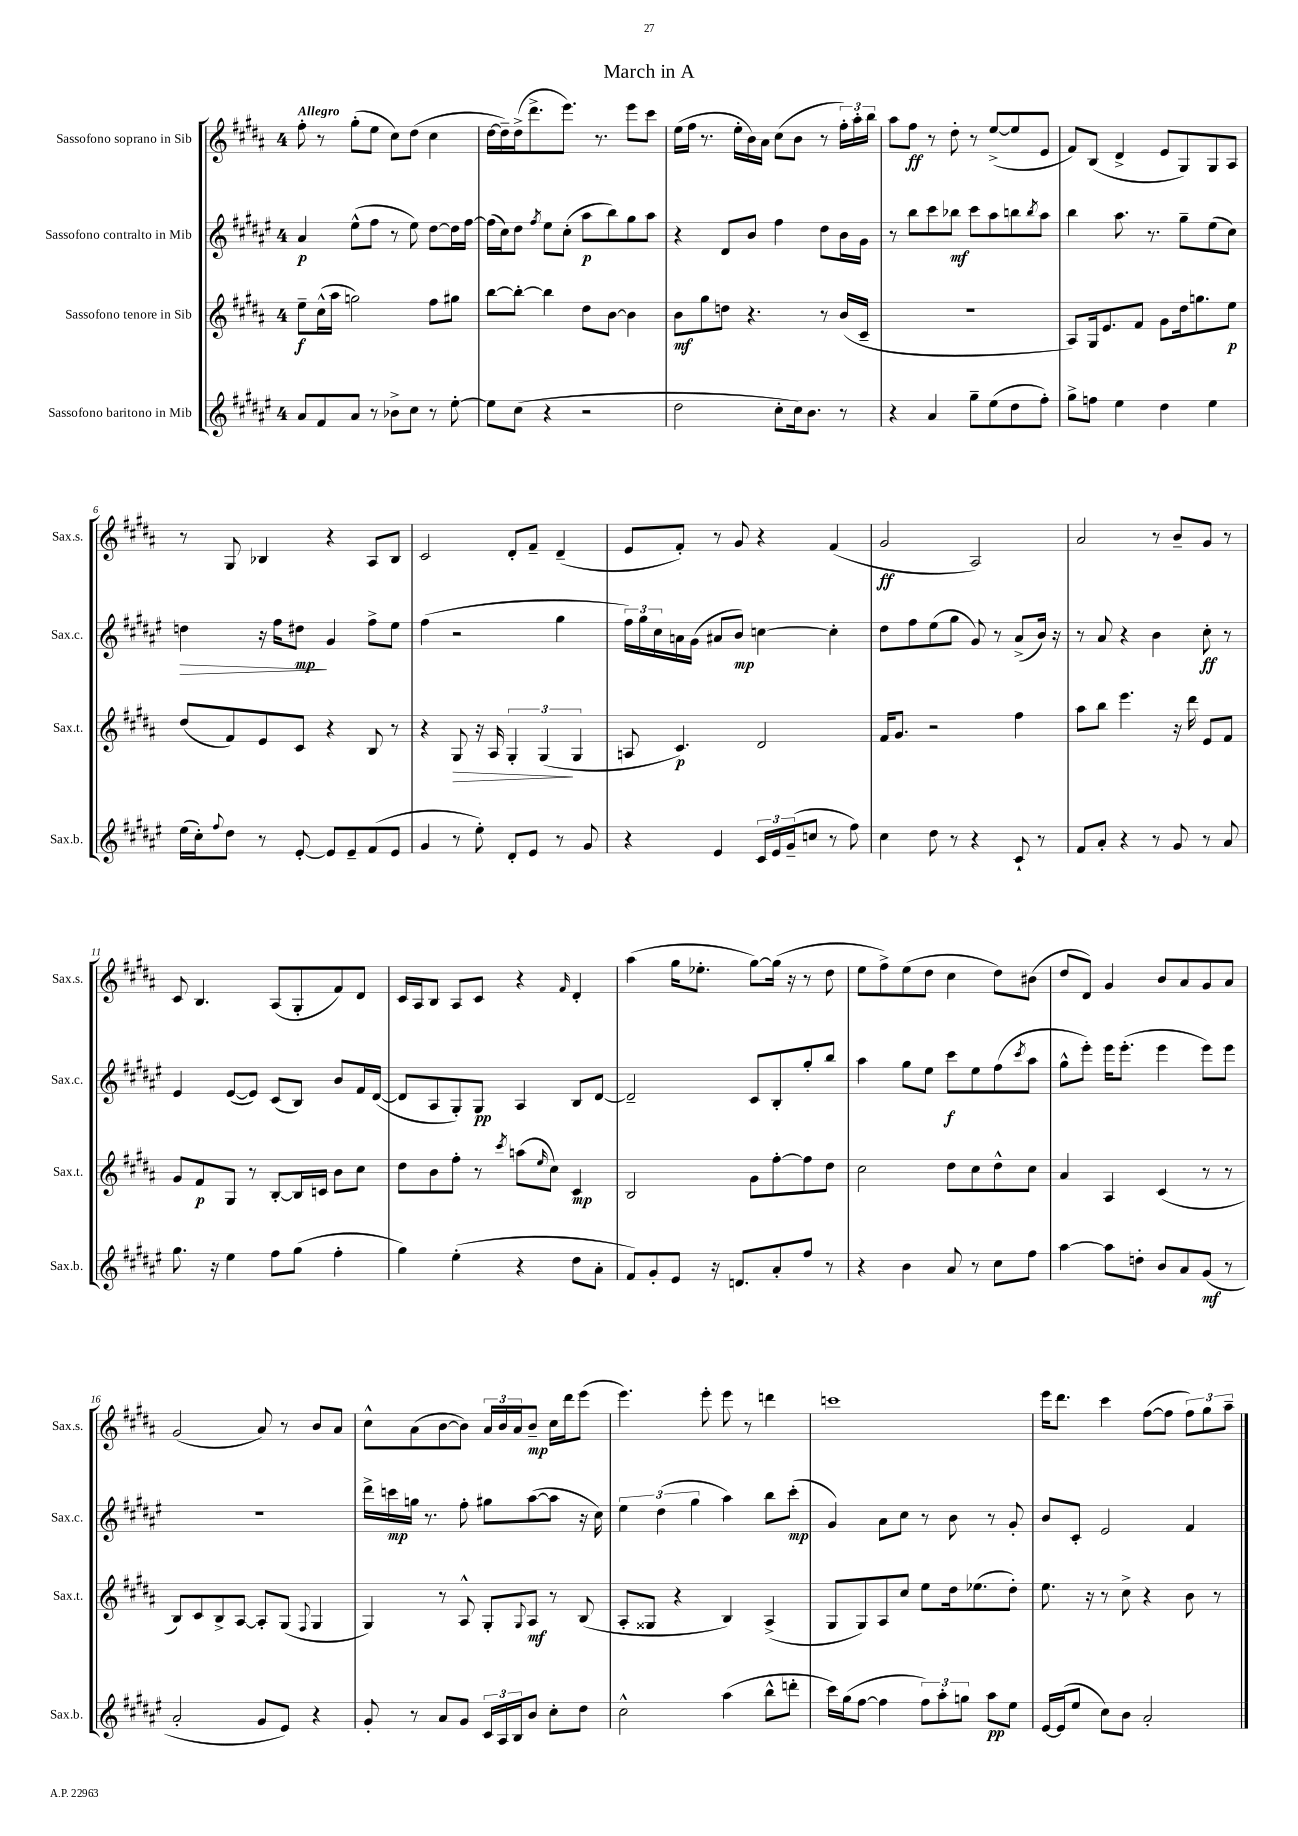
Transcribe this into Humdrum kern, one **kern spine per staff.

**kern	**dynam	**kern	**dynam	**kern	**dynam	**kern	**dynam
*part4	*part4	*part3	*part3	*part2	*part2	*part1	*part1
*staff4	*staff4	*staff3	*staff3	*staff2	*staff2	*staff1	*staff1
*I"Sassofono baritono in Mib	*	*I"Sassofono tenore in Sib	*	*I"Sassofono contralto in Mib	*	*I"Sassofono soprano in Sib	*
*I'Sax.b.	*	*I'Sax.t.	*	*I'Sax.c.	*	*I'Sax.s.	*
*clefG2	*	*clefG2	*	*clefG2	*	*clefG2	*
*k[f#c#g#d#a#e#]	*	*k[f#c#g#d#a#]	*	*k[f#c#g#d#a#e#]	*	*k[f#c#g#d#a#]	*
*M4/4	*	*M4/4	*	*M4/4	*	*M4/4	*
=1	=1	=1	=1	=1	=1	=1	=1
!	!	!	!	!	!	!LO:TX:a:B:t=Allegro	!
8a#/L	.	8ee~\L	f	4a#/	p	8ff#'\	.
8f#/	.	(16cc#^^\L	.	.	.	8r	.
.	.	16aa#\JJ	.	.	.	.	.
8a#/J	.	2ggn\)	.	(8ee#^^\L	.	(8gg#'\L	.
8r	.	.	.	8ff#\J	.	8ee\J	.
8b-X^\L	.	.	.	8r	.	8cc#\L)	.
8cc#\J	.	.	.	8ee#\)	.	(8dd#\J	.
8r	.	8ff#\L	.	[8dd#\L	.	4cc#\	.
[8ee#'\	.	8gg#X\J	.	16dd#\L]	.	.	.
.	.	.	.	[16ff#\JJ	.	.	.
=2	=2	=2	=2	=2	=2	=2	=2
8ee#\L]	.	[8bb\L	.	(16ff#\LL]	.	[16dd#\LL	.
.	.	.	.	16cc#\J)	.	16dd#~\])	.
(8cc#\J	.	8bb'\J_	.	8dd#\J	.	(16dd#^\J	.
.	.	.	.	.	.	8.ddd#^\	.
.	.	.	.	8qff#/	.	.	.
4r	.	4bb\]	.	8ee#\L	.	.	.
.	.	.	.	(8cc#'\J	.	8.eee\J)	.
2r	.	8dd#\L	.	8aa#\L	p	.	.
.	.	.	.	.	.	8.r	.
.	.	[8b\J	.	8bb\)	.	.	.
.	.	4b\]	.	8gg#\	.	8eee\L	.
.	.	.	.	8aa#\J	.	8ccc#\J	.
=3	=3	=3	=3	=3	=3	=3	=3
2dd#\	.	8b\L	mf	4r	.	(16ee\LL	.
.	.	.	.	.	.	16ff#\JJ	.
.	.	8gg#\	.	.	.	8.r	.
.	.	8ddn\J	.	8d#/L	.	.	.
.	.	.	.	.	.	16ee'\LL	.
.	.	4.r	.	8b/J	.	16b\)	.
.	.	.	.	.	.	16a#\JJ	.
8cc#'\L	.	.	.	4ff#\	.	(8cc#\L	.
16cc#\k)	.	.	.	.	.	8b\J	.
8.b\J	.	.	.	.	.	.	.
.	.	8r	.	8dd#\L	.	8r	.
8r	.	(16b/LL	.	16b\L	.	24ff#'\LL)	.
.	.	.	.	.	.	24aa#'\	.
.	.	16c#~/JJ	.	16g#\JJ	.	.	.
.	.	.	.	.	.	24bb\JJ	.
=4	=4	=4	=4	=4	=4	=4	=4
4r	.	1r	.	8r	.	8aa#\L	.
.	.	.	.	8bb\L	.	8ff#\J	ff
4a#/	.	.	.	8ccc#\	.	8r	.
.	.	.	.	8bb-X\J	mf	8dd#'\	.
8gg#~\L	.	.	.	8ccc#\L	.	8r	.
(8ee#\	.	.	.	8aa#\	.	([8ee^/L	.
8dd#\	.	.	.	8bbn\	.	8ee/]	.
.	.	.	.	8qbb/	.	.	.
8ff#'\J)	.	.	.	8aa#\J	.	8e/J	.
=5	=5	=5	=5	=5	=5	=5	=5
8gg#^\L	.	8A#/L)	.	4bb\	.	8f#/L)	.
8ffn\J	.	16G#/k	.	.	.	(8B/J	.
.	.	8.e/	.	.	.	.	.
4ee#\	.	.	.	8.aa#\	.	4d#^/	.
.	.	8f#/J	.	.	.	.	.
.	.	.	.	8.r	.	.	.
4dd#\	.	8g#\L	.	.	.	8e/L	.
.	.	16dd#\k	.	8gg#~\L	.	8G#/)	.
.	.	8.ggn\	.	.	.	.	.
4ee#\	.	.	.	(8ee#\	.	8G#/	.
.	.	8ee\J	p	8cc#\J)	.	8A#/J	.
!!LO:LB:g=z
=6	=6	=6	=6	=6	=6	=6	=6
!	!	!	!	!	!LO:HP:b	!	!
(16ee#\LL	.	(8dd#/L	.	4ddn\	>	8r	.
16cc#'\J)	.	.	.	.	.	.	.
8qqff#/	.	.	.	.	.	.	.
8dd#\J	.	8f#/)	.	.	.	8G#/	.
8r	.	8e/	.	16r	.	4B-X/	.
.	.	.	.	16ff#\KL	.	.	.
[8e#'/	.	8c#/J	.	8dd#X\J	mp	.	.
8e#/L]	.	4r	.	4g#/	]	4r	.
8e#~/	.	.	.	.	.	.	.
(8f#/	.	8B/	.	8ff#^\L	.	8A#/L	.
8e#/J	.	8r	.	8ee#\J	.	8B-/J	.
=7	=7	=7	=7	=7	=7	=7	=7
4g#/	.	4r	.	(4ff#\	.	2c#/	.
!	!	!	!LO:HP:b	!	!	!	!
8r	.	8G#/	>	2r	.	.	.
8ee#'\)	.	16r	.	.	.	.	.
.	.	16A#/	.	.	.	.	.
8d#'/L	.	6G#'/	.	.	.	8d#'/L	.
8e#/J	.	.	.	.	.	8f#~/J	.
.	.	(6G#/	.	.	.	.	.
8r	.	.	.	4gg#\	.	(4d#~/	.
.	.	6G#/	]	.	.	.	.
8g#/	.	.	.	.	.	.	.
=8	=8	=8	=8	=8	=8	=8	=8
4r	.	8An/	.	24ff#\LL)	.	8e/L	.
.	.	.	.	24gg#\	.	.	.
.	.	.	.	24cc#\	.	.	.
.	.	4.c#/)	p	16an\	.	8f#'/J)	.
.	.	.	.	(16g#\JJ	.	.	.
4e#/	.	.	.	8a#X/L	.	8r	.
.	.	.	.	8b/J)	mp	8g#/	.
24c#/LL	.	2d#/	.	[4ccn\	.	4r	.
24e#/	.	.	.	.	.	.	.
(24g#~/J	.	.	.	.	.	.	.
8ccn/J	.	.	.	.	.	.	.
8r	.	.	.	4cc'\]	.	(4f#/	.
8ff#\)	.	.	.	.	.	.	.
=9	=9	=9	=9	=9	=9	=9	=9
4cc#\	.	16f#/KL	.	8dd#\L	.	2g#/	ff
.	.	8.g#/J	.	.	.	.	.
.	.	.	.	8ff#\	.	.	.
8dd#\	.	2r	.	(8ee#\	.	.	.
8r	.	.	.	8gg#\J	.	.	.
4r	.	.	.	8g#/)	.	2A#/)	.
.	.	.	.	8r	.	.	.
8c#`/	.	4ff#\	.	(8a#^/L	.	.	.
8r	.	.	.	16b/Jk)	.	.	.
.	.	.	.	16r	.	.	.
=10	=10	=10	=10	=10	=10	=10	=10
8f#/L	.	8aa#\L	.	8r	.	2a#/	.
8a#'/J	.	8bb\J	.	8a#/	.	.	.
4r	.	4.eee\	.	4r	.	.	.
8r	.	.	.	4b\	.	8r	.
8g#/	.	16r	.	.	.	8b~/L	.
.	.	16ddd#\	.	.	.	.	.
8r	.	8e/L	.	8cc#'\	ff	8g#/J	.
8a#/	.	8f#/J	.	8r	.	8r	.
!!LO:LB:g=z
=11	=11	=11	=11	=11	=11	=11	=11
8.gg#\	.	8g#/L	.	4e#/	.	8c#/	.
.	.	8f#/	p	.	.	4.B/	.
16r	.	.	.	.	.	.	.
4ee#\	.	8G#/J	.	([8e#/L	.	.	.
.	.	8r	.	8e#/J])	.	.	.
8ff#\L	.	[8B'/L	.	(8c#/L	.	(8A#/L	.
(8gg#\J	.	16B/L]	.	8B/J)	.	8G#'/	.
.	.	16cn/JJ	.	.	.	.	.
4ff#'\	.	8b\L	.	8b/L	.	8f#/)	.
.	.	8cc#\J	.	16f#/L	.	8d#/J	.
.	.	.	.	([16d#/JJ	.	.	.
=12	=12	=12	=12	=12	=12	=12	=12
4gg#\)	.	8dd#\L	.	8d#/L]	.	16c#/LL	.
.	.	.	.	.	.	16A#/J	.
.	.	8b\	.	8A#/	.	8B/J	.
(4ee#'\	.	8ff#'\J	.	8G#'/)	.	8A#/L	.
.	.	8r	.	8G#/J	pp	8c#/J	.
.	.	8qccc#/	.	.	.	.	.
4r	.	(8aan\L	.	4A#/	.	4r	.
.	.	16qqee/	.	.	.	.	.
.	.	8cc#\J)	.	.	.	.	.
.	.	.	.	.	.	16qqf#/	.
8dd#\L	.	4c#/	mp	8B/L	.	4d#'/	.
8a#'\J	.	.	.	[8d#/J	.	.	.
=13	=13	=13	=13	=13	=13	=13	=13
8f#/L)	.	2B/	.	2d#~/]	.	(4aa#\	.
8g#'/	.	.	.	.	.	.	.
8e#/J	.	.	.	.	.	16gg#\KL	.
.	.	.	.	.	.	8.ee-X'\J	.
16r	.	.	.	.	.	.	.
8.dn/L	.	.	.	.	.	.	.
.	.	8g#\L	.	8c#/L	.	[8gg#\L)	.
8a#'/	.	[8ff#'\	.	8B'/	.	(16gg#\Jk]	.
.	.	.	.	.	.	16r	.
8ff#/J	.	8ff#\]	.	8gg#'/	.	8r	.
8r	.	8dd#\J	.	8bb/J	.	8dd#\	.
=14	=14	=14	=14	=14	=14	=14	=14
4r	.	2cc#\	.	4aa#\	.	8ee\L	.
.	.	.	.	.	.	8ff#^\)	.
4b\	.	.	.	8gg#\L	.	(8ee\	.
.	.	.	.	8ee#\J	.	8dd#\J	.
8a#/	.	8dd#\L	.	8ccc#\L	f	4cc#\	.
8r	.	8cc#\	.	8ee#\	.	.	.
8cc#\L	.	8dd#^^\	.	(8ff#\	.	8dd#\L)	.
.	.	.	.	8qccc#/	.	.	.
8ff#\J	.	8cc#\J	.	8aa#\J	.	(8b#X\J	.
=15	=15	=15	=15	=15	=15	=15	=15
[4aa#\	.	4a#/	.	8gg#^^\L	.	8dd#/L	.
.	.	.	.	8eee#'\J)	.	8d#/J)	.
8aa#\L]	.	4A#/	.	16eee#\KL	.	4g#/	.
.	.	.	.	(8.eee#'\J	.	.	.
8ddn'\J	.	.	.	.	.	.	.
8b/L	.	(4c#/	.	4eee#\	.	8b/L	.
8a#/	.	.	.	.	.	8a#/	.
(8g#/J	mf	8r	.	8eee#\L)	.	8g#/	.
8r	.	8r	.	8eee#\J	.	8a#/J	.
!!LO:LB:g=z
=16	=16	=16	=16	=16	=16	=16	=16
2a#'/	.	8B/L)	.	1r	.	(2g#/	.
.	.	8c#/	.	.	.	.	.
.	.	8B^/	.	.	.	.	.
.	.	[8A#/J	.	.	.	.	.
8g#/L	.	8A#'/L]	.	.	.	8a#/)	.
8e#/J)	.	(8G#/J	.	.	.	8r	.
.	.	8qqF#/	.	.	.	.	.
4r	.	4G#/	.	.	.	8b/L	.
.	.	.	.	.	.	8a#/J	.
=17	=17	=17	=17	=17	=17	=17	=17
8g#'/	.	4G#/)	.	16ddd#^\LL	.	8cc#^^\L	.
.	.	.	.	16cccn\	mp	.	.
8r	.	.	.	16ggn\JJ	.	(8a#\	.
.	.	.	.	8.r	.	.	.
8a#/L	.	8r	.	.	.	[8b\	.
8g#/J	.	8A#^^/	.	8ff#'\	.	8b\J])	.
24c#/LL	.	8G#'/L	.	8gg#X\L	.	24a#/LL	.
24A#/	.	.	.	.	.	24b/	.
24B/J	.	.	.	.	.	24a#/J	.
.	.	8qqG#/	.	.	.	.	.
8b/J	.	8A#/J	mf	([8aa#\	.	8b~/J	mp
8cc#'\L	.	8r	.	8aa#\J]	.	16cc#\LL	.
.	.	.	.	.	.	16ddd#\J	.
8dd#\J	.	(8B/	.	16r	.	(8eee\J	.
.	.	.	.	16cc#\)	.	.	.
=18	=18	=18	=18	=18	=18	=18	=18
2cc#^^\	.	8A#'/L	.	6ee#\	.	4.eee\)	.
.	.	8G##X/J	.	.	.	.	.
.	.	.	.	(6dd#\	.	.	.
.	.	4r	.	.	.	.	.
.	.	.	.	6gg#\	.	.	.
.	.	.	.	.	.	8eee'\	.
(4aa#\	.	4B/)	.	4aa#\)	.	8eee\	.
.	.	.	.	.	.	8r	.
8bb^^\L	.	(4A#^/	.	8bb\L	.	4dddn\	.
8dddn'\J	.	.	.	(8ccc#'\J	mp	.	.
=19	=19	=19	=19	=19	=19	=19	=19
16ccc#\LL)	.	8G#/L	.	4g#/)	.	1cccn	.
(16gg#\J	.	.	.	.	.	.	.
[8ff#\J	.	8G#/)	.	.	.	.	.
4ff#\]	.	8A#/	.	8a#\L	.	.	.
.	.	8cc#/J	.	8cc#\J	.	.	.
12ff#\L)	.	8ee\L	.	8r	.	.	.
12aa#'\	.	.	.	.	.	.	.
.	.	16dd#\k	.	8b\	.	.	.
12ggn\J	.	.	.	.	.	.	.
.	.	(8.ee-X\	.	.	.	.	.
8aa#\L	pp	.	.	8r	.	.	.
8ee#\J	.	8dd#'\J)	.	8g#'/	.	.	.
=20	=20	=20	=20	=20	=20	=20	=20
[16e#/LL	.	8.ee\	.	8b/L	.	16eee\KL	.
(16e#/J]	.	.	.	.	.	8.ddd#\J	.
8ee#/J	.	.	.	8c#'/J	.	.	.
.	.	16r	.	.	.	.	.
8cc#\L)	.	8r	.	2e#/	.	4ccc#\	.
8b\J	.	8cc#^\	.	.	.	.	.
2a#'/	.	4r	.	.	.	([8ff#\L	.
.	.	.	.	.	.	8ff#\J]	.
.	.	8b\	.	4f#/	.	12ff#\L)	.
.	.	.	.	.	.	12gg#\	.
.	.	8r	.	.	.	.	.
.	.	.	.	.	.	12aa#~\J	.
==	==	==	==	==	==	==	==
*-	*-	*-	*-	*-	*-	*-	*-
